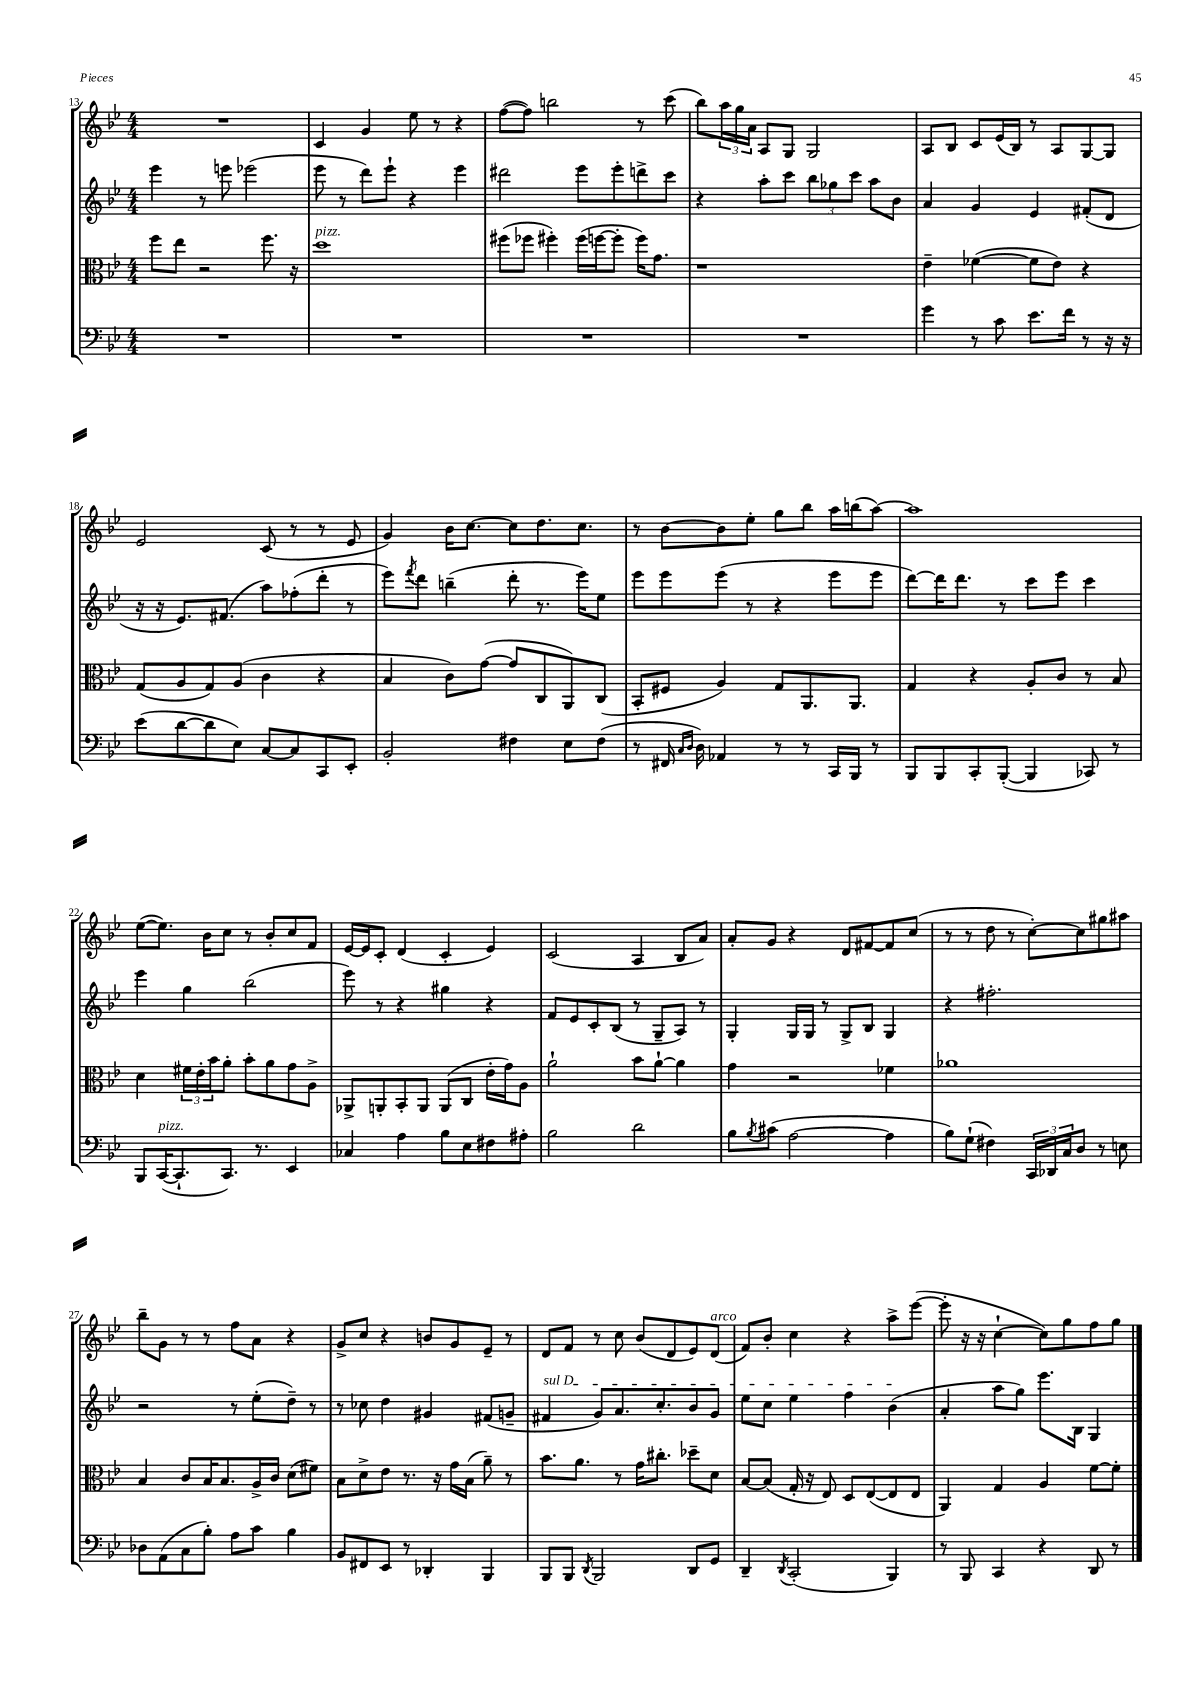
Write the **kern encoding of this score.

**kern	**kern	**kern	**kern
*staff4	*staff3	*staff2	*staff1
*clefF4	*clefC3	*clefG2	*clefG2
*k[b-e-]	*k[b-e-]	*k[b-e-]	*k[b-e-]
*M4/4	*M4/4	*M4/4	*M4/4
1r	8ff\L	4eee-\	1r
.	8ee-\J	.	.
.	2r	8r	.
.	.	8eee\	.
.	.	(2eee-\	.
.	8.ff\	.	.
.	16r	.	.
=	=	=	=
1r	1dd	8eee-\	4c/
.	.	8r	.
.	.	8ddd\L)	4g/
.	.	8eee-`\J	.
.	.	4r	8ee-\
.	.	.	8r
.	.	4eee-\	4r
=	=	=	=
1r	(8ff#\L	2ddd#\	([8ff\L
.	8ff-\J	.	8ff\]J)
.	4ff#'\)	.	2bb\
.	(16ff#\LL	8eee-\L	.
.	[16ff\J	.	.
.	8ff'\]J	8eee-'\	.
.	16ff\LK)	8ddd^\	8r
.	8.g\J	.	.
.	.	8ccc\J	(8ccc\
=	=	=	=
1r	1r	4r	8bb-\L)
.	.	.	24aa\L
.	.	.	24gg\
.	.	.	24a\JJ
.	.	8aa'\L	8A/L
.	.	8ccc\J	8G/J
.	.	12bb-\L	2G/
.	.	12gg-\	.
.	.	12ccc\J	.
.	.	8aa\L	.
.	.	8b-\J	.
=	=	=	=
4g\	4e-~\	4a/	8A/L
.	.	.	8B-/J
8r	([4f-\	4g/	8c/L
8c\	.	.	(16e-/L
.	.	.	16B-/JJ)
8.e-\L	8f-\]L	4e-/	8r
.	8e-\J)	.	8A/L
16f\Jk	.	.	.
8r	4r	(8f#'/L	[8G/
16r	.	8d/J	8G/]J
16r	.	.	.
=	=	=	=
(8e-\L	(8G/L	16r	2e-/
.	.	16r	.
[8d\	8A/	8.e-/L)	.
8d\]	8G/)	.	.
.	.	(8.f#/J	.
8E-\J)	(8A/J	.	.
[8C/L	4c\	8aa\L)	(8c/
8C/]	.	(8ff-'\	8r
8CC/	4r	8ddd'\J	8r
8EE-'/J	.	8r	8e-/
=	=	=	=
2BB-'/	4B-/	8eee-\L)	4g/)
.	.	8qfff/	.
.	.	8ddd\J	.
.	8c\L)	(4bb~\	16b-\LK
.	.	.	[8.cc\J
.	([8g\J	.	.
4F#\	8g/]L	8ddd'\	8cc\]L
.	8C/	8.r	8.dd\
8E-\L	8AA/)	.	.
.	.	16eee-\LK)	8.cc\J
(8F#\J	(8C/J	8ee-\J	.
=	=	=	=
8r	8BB-'/L	8eee-\L	8r
16FF#/	8F#/J	8eee-\	[8b-\L
16qqC/LL	.	.	.
16qqD/JJ	.	.	.
16D\)	.	.	.
4AA-/	4A/)	(8eee-\J	8b-\]
.	.	8r	8ee-'\J
8r	8G/L	4r	8gg\L
8r	8.AA/	.	8bb-\J
16CC/LL	.	8eee-\L	16aa\LL
16BBB-/JJ	8.AA/J	.	(16bb\J
8r	.	8eee-\J	[8aa\J)
=	=	=	=
8BBB-/L	4G/	[8ddd\L)	1aa]
8BBB-/	.	16ddd\]K	.
.	.	8.ddd\J	.
8CC'/	4r	.	.
([8BBB-'/J	.	8r	.
4BBB-/]	8A'/L	8ccc\L	.
.	8c/J	8eee-\J	.
8CC-/)	8r	4ccc\	.
8r	8B-/	.	.
=	=	=	=
8BBB-/L	4d\	4eee-\	([8ee-\L
([16CC/K	.	.	8.ee-\]J)
8.CC`/]	.	.	.
.	24f#\LL	4gg\	.
.	24e-'\	.	.
.	.	.	16b-\LK
.	24b-\J	.	.
8.CC/J)	8a'\J	.	8cc\J
.	8b-'\L	(2bb-\	8r
8.r	.	.	.
.	8a\	.	8b-'/L
4EE-/	8g\	.	8cc/
.	8A^\J	.	8f/J
=	=	=	=
4C-/	8AA-^/L	8eee-\)	[16e-/LL
.	.	.	16e-/]J
.	8AA'/	8r	8c'/J
4A\	8BB-'/	4r	(4d/
.	8AA/J	.	.
8B-\L	(8AA/L	4gg#\	4c'/
8E-\	8C/J	.	.
8F#\	16e-'\LL	4r	4e-/)
.	16g\J)	.	.
8A#'\J	8A\J	.	.
=	=	=	=
2B-\	2a`\	8f/L	(2c/
.	.	8e-/	.
.	.	8c'/	.
.	.	(8B-/J	.
2d\	8b-\L	8r	4A/
.	[8a`\J	8G~/L	.
.	4a\]	8A/J)	8B-/L
.	.	8r	8a/J)
=	=	=	=
8B-\L	4g\	4G'/	8a'/L
8qB-/	.	.	.
(8c#\J	.	.	8g/J
[2A\	2r	16G/LL	4r
.	.	16G/JJ	.
.	.	8r	.
.	.	8G^/L	8d/L
.	.	8B-/J	[8f#/
4A\]	4f-\	4G/	8f#/]
.	.	.	(8cc/J
=	=	=	=
8B-\L)	1a-	4r	8r
(8G`\J	.	.	8r
4F#\)	.	2.ff#'\	8dd\
.	.	.	8r
24CC/LL	.	.	[8cc'\L)
24DD-/	.	.	.
24C/J	.	.	.
8D/J	.	.	8cc\]
8r	.	.	8gg#\
8E\	.	.	8aa#\J
=	=	=	=
8D-\L	4B-/	2r	8bb-~\L
(8AA\	.	.	8g\J
8C\	8c/L	.	8r
8B-'\J)	16B-/K	.	8r
.	8.B-/	.	.
8A\L	.	8r	8ff\L
8c\J	16A^/L	(8ee-'\L	8a\J
.	16c/JJ	.	.
4B-\	(8d\L	8dd~\J)	4r
.	8f#\J)	8r	.
=	=	=	=
8BB-/L	8B-\L	8r	8g^/L
8FF#/	8d^\	8cc-\	8cc/J
8EE-/J	8e-\J	4dd\	4r
8r	8.r	.	.
4DD-'/	.	4g#/	8b/L
.	16r	.	.
.	16g\LL	.	8g/
.	(16B-\JJ	.	.
4BBB-/	8a~\)	(8f#/L	8e-~/J
.	8r	8g~/J	8r
=	=	=	=
8BBB-/L	8.b-\L	4f#/	8d/L
8BBB-/J	.	.	8f/J
.	8.a\J	.	.
8qDD/	.	.	.
2BBB-/	.	8g/L)	8r
.	8r	8.a/	8cc\
.	16g\LK	.	(8b-/L
.	8.cc#'\J	8.cc'/	.
.	.	.	8d/
8DD/L	8dd-~\L	8b-/	8e-/)
8GG/J	8d\J	8g/J	(8d/J
=	=	=	=
4DD~/	[8B-/L	8ee-\L	8f/L)
.	(8B-/]J	8cc\J	8b-'/J
8qDD/	.	.	.
(2CC'/	16G'/	4ee-\	4cc\
.	16r	.	.
.	8E-/)	.	.
.	8D/L	4ff\	4r
.	([8E-/	.	.
4BBB-/)	8E-/]	(4b-\	8aa^\L
.	8E-/J	.	([8eee-\J
=	=	=	=
8r	4AA/)	4a'/	8eee-'\]
8BBB-/	.	.	16r
.	.	.	16r
4CC/	4G/	8aa\L	[4cc`\
.	.	8gg\J)	.
4r	4A/	8.eee-\L	8cc\]L)
.	.	.	8gg\
.	.	16B-\Jk	.
8DD/	[8f\L	4G/	8ff\
8r	8f'\]J	.	8gg\J
==	==	==	==
*-	*-	*-	*-
